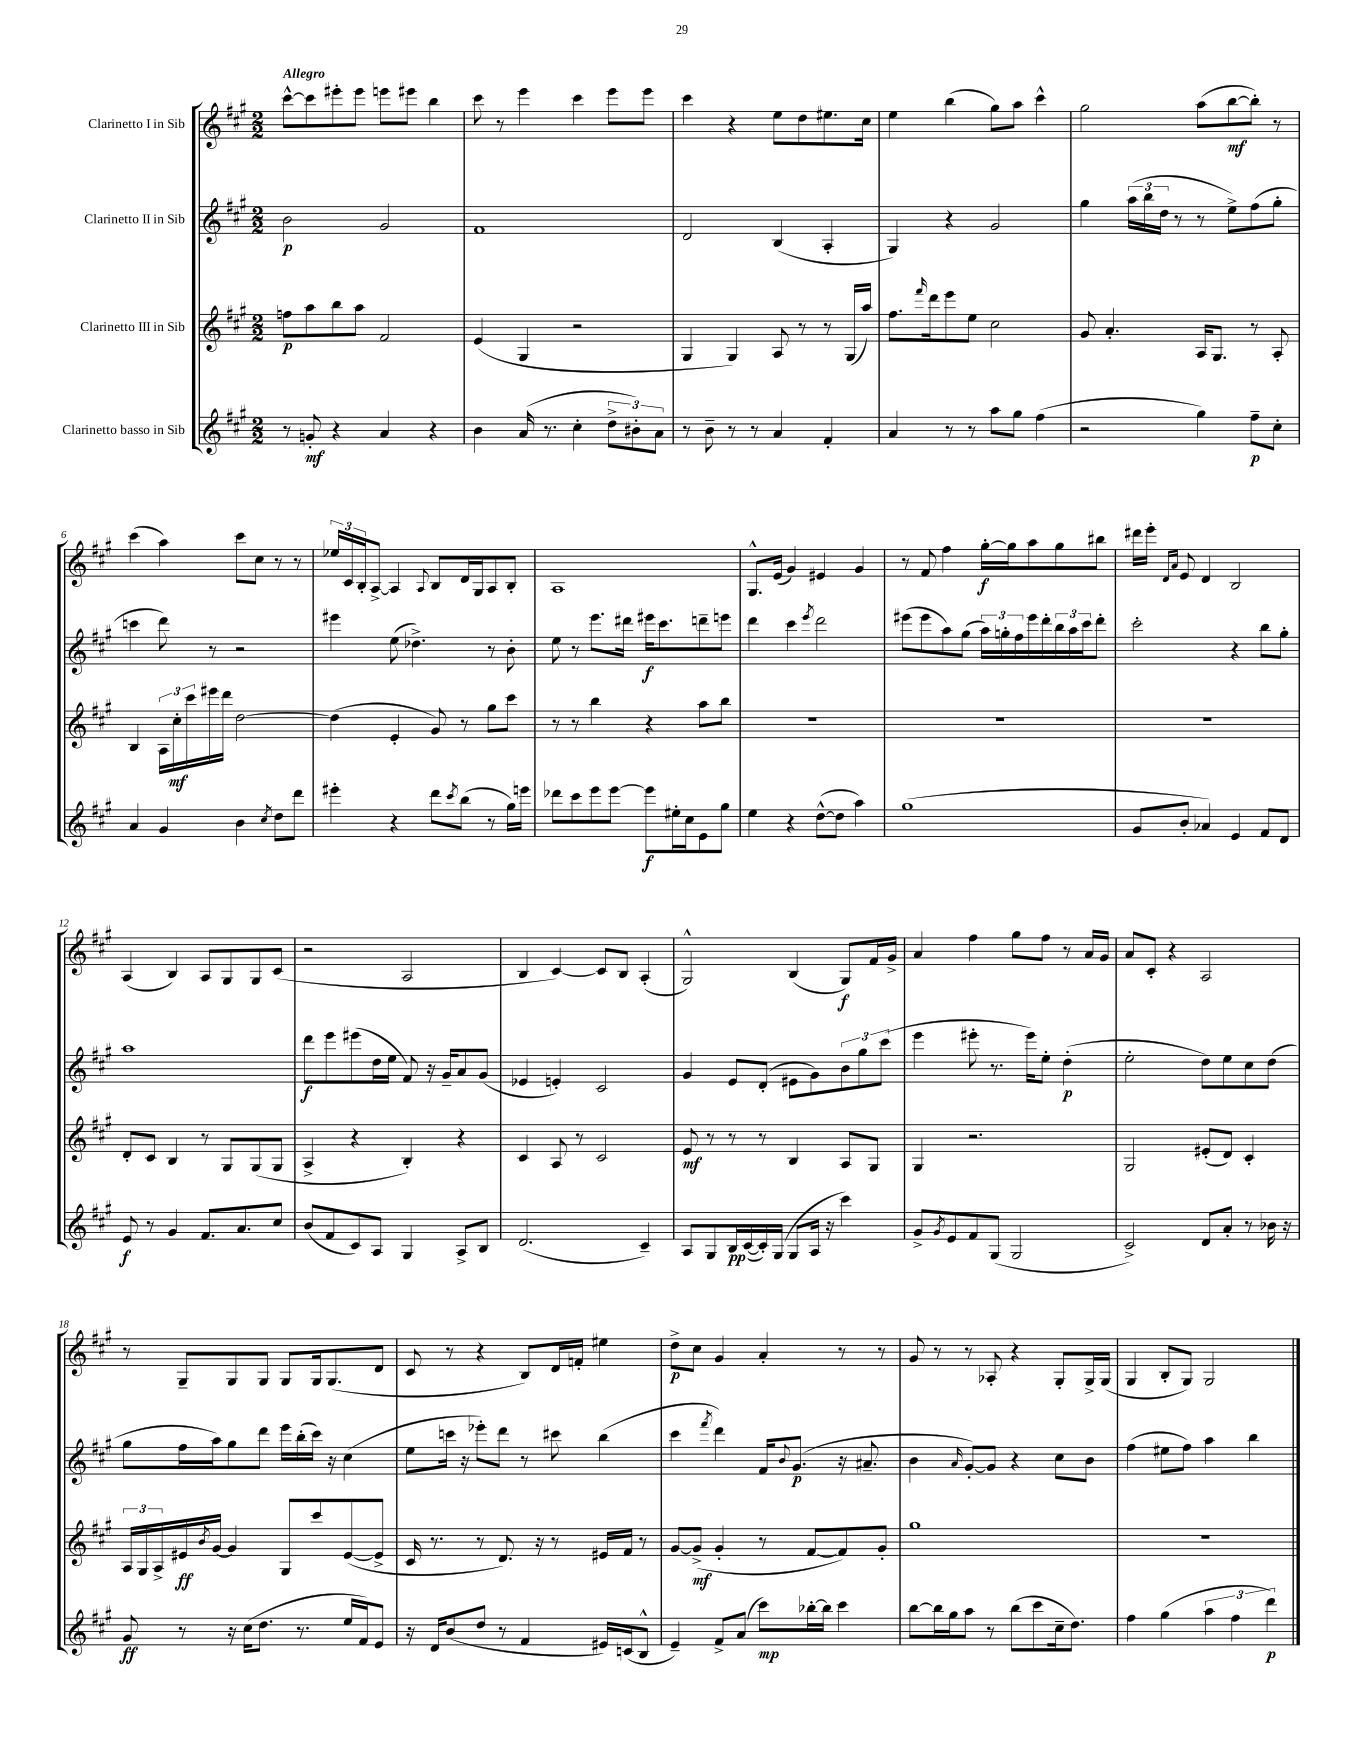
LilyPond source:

<<
\new StaffGroup <<
\new Staff = "s0" \with { instrumentName = "Clarinetto I in Sib" } {
    \clef treble \key a \major \numericTimeSignature \time 2/2 \tempo "Allegro"
    cis'''8~-^ cis'''8 eis'''8-. eis'''8 e'''8 eis'''8 b''4 |
    cis'''8 r8 e'''4 cis'''4 e'''8 e'''8 |
    cis'''4 r4 e''8 d''8 eis''8. cis''16 |
    e''4 b''4( gis''8) a''8 cis'''4-^ |
    gis''2 a''8( b''8~\mf b''8-.) r8 |
    cis'''4( a''4) cis'''8 cis''8 r8 r8 |
    \tuplet 3/2 { ees''16 cis'16 b16-. } a8~-> a4 \appoggiatura { a8 } b8 d'16 gis16 a8 b8-. |
    a1 |
    gis8.-^ e'16( gis'4) eis'4 gis'4 |
    r8 fis'8 fis''4 gis''16~-.\f gis''16 a''8 gis''8 bis''8 |
    dis'''16 e'''16-. \grace { d'16 a'16 } e'8 d'4 b2 |
    a4( b4) a8 gis8 gis8 cis'8( |
    r2 a2 |
    b4 cis'4~) cis'8 b8 a4-.( |
    gis2-^) b4( gis8\f) fis'16 gis'16-> |
    a'4 fis''4 gis''8 fis''8 r8 a'16 gis'16 |
    a'8 cis'8-. r4 a2 |
    r8 gis8-- gis8 gis8 gis8 gis16 gis8.( d'8 |
    cis'8 r8 r4 b8) d'16 f'16-. eis''4 |
    d''8->\p cis''8 gis'4 a'4-. r8 r8 |
    gis'8 r8 r8 aes8-. r4 gis8-. gis16-> gis16( |
    gis4 b8-. gis8) gis2 \bar "|." |
}
\new Staff = "s1" \with { instrumentName = "Clarinetto II in Sib" } {
    \clef treble \key a \major \numericTimeSignature \time 2/2
    b'2\p gis'2 |
    fis'1 |
    d'2 b4( a4-. |
    gis4) r4 gis'2 |
    gis''4 \tuplet 3/2 { a''16( b''16 d''16 } r8 r8 e''8->) fis''8( gis''8-. |
    c'''4 d'''8) r8 r2 |
    eis'''4 e''8( des''4.->) r8 b'8-. |
    e''8 r8 e'''8. dis'''16 eis'''16\f cis'''8. d'''8-- e'''8 |
    d'''4 cis'''4 \acciaccatura { e'''8 } d'''2 |
    eis'''8( eis'''8 a''8) gis''8( \tuplet 3/2 { a''16) g''16-. fis''16 } eis'''16 d'''16-. \tuplet 3/2 { b''16 a''16 cis'''16 } d'''8-. |
    cis'''2-. r4 b''8 gis''8-. |
    a''1 |
    d'''8\f e'''8 eis'''8( d''16 e''16 fis'8) r16 gis'16-- a'8 gis'8( |
    ees'4 e'4-.) cis'2 |
    gis'4 e'8 d'8-.( eis'8 gis'8) \tuplet 3/2 { b'8 gis''8 cis'''8( } |
    e'''4 eis'''8-. r8. eis'''16) e''8-. d''4-.\p( |
    e''2-. d''8) e''8 cis''8 d''8( |
    gis''8 fis''16 a''16) gis''8 d'''8 e'''16 b''16-.( cis'''16) r16 cis''4( |
    e''8 c'''16 r16 ees'''8-.) d'''8 r8 cis'''8 b''4( |
    cis'''4 \acciaccatura { fis'''8 } d'''4) fis'16 \appoggiatura { b'8 } gis'8.\p( r16 ais'8.-- |
    b'4 \grace { a'16 } gis'8~-.) gis'8 r4 cis''8 b'8 |
    fis''4( eis''8 fis''8) a''4 b''4 \bar "|." |
}
\new Staff = "s2" \with { instrumentName = "Clarinetto III in Sib" } {
    \clef treble \key a \major \numericTimeSignature \time 2/2
    f''8\p a''8 b''8 a''8 fis'2 |
    e'4( gis4 r2 |
    gis4 gis4) a8 r8 r8 gis16( a''16) |
    fis''8. \grace { fis'''16 } d'''16 e'''8 e''8 cis''2 |
    gis'8 a'4.-. a16 gis8. r8 a8-. |
    b4 \tuplet 3/2 { a16 cis''16-.\mf cis'''16 } eis'''16 d'''16 d''2~ |
    d''4( e'4-. gis'8) r8 gis''8 cis'''8 |
    r8 r8 b''4 r4 a''8 b''8 |
    R1 |
    R1 |
    R1 |
    d'8-. cis'8 b4 r8 gis8 gis8( gis8 |
    a4-> r4 b4-.) r4 |
    cis'4 a8 r8 cis'2 |
    e'8\mf r8 r8 r8 b4 a8 gis8 |
    gis4 r2. |
    gis2 eis'8-.( d'8) cis'4-. |
    \tuplet 3/2 { a16 gis16 a16-> } eis'16\ff \acciaccatura { b'8 } gis'16~ gis'4 gis8 cis'''8 eis'8~( eis'8-> |
    cis'16 r8. r8 d'8.) r16 r8 eis'16 fis'16 r8 |
    gis'8~ gis'8->\mf( gis'4-. r8 fis'8~ fis'8) gis'8-. |
    gis''1 |
    R1 \bar "|." |
}
\new Staff = "s3" \with { instrumentName = "Clarinetto basso in Sib" } {
    \clef treble \key a \major \numericTimeSignature \time 2/2
    r8 g'8-.\mf r4 a'4 r4 |
    b'4 a'16( r8. cis''4-. \tuplet 3/2 { d''8-> bis'8-.) a'8 } |
    r8 b'8-- r8 r8 a'4 fis'4-. |
    a'4 r8 r8 a''8 gis''8 fis''4( |
    r2 gis''4) fis''8--\p cis''8-. |
    a'4 gis'4 b'4 \acciaccatura { cis''8 } d''8 d'''8 |
    eis'''4-. r4 d'''8 \acciaccatura { cis'''8 } b''8( r8 gis''16) e'''16 |
    des'''8 cis'''8 e'''8 e'''8~ e'''8\f eis''16-. cis''16 e'8 gis''8 |
    e''4 r4 d''8~-^( d''8 a''4) |
    gis''1( |
    gis'8 b'8-. aes'4) e'4 fis'8 d'8 |
    e'8\f r8 gis'4 fis'8. a'8. cis''8 |
    b'8( fis'8 cis'8) a8 gis4 a8-> b8 |
    d'2.( cis'4--) |
    a8 gis8 b16\pp cis'16~( cis'16-.) gis16( gis8 a16 r16 cis'''4) |
    gis'8-> \acciaccatura { gis'8 } e'8 fis'8 gis8( gis2 |
    cis'2->) d'8 a'8-. r8 bes'16 r16 |
    gis'8\ff r8 r16 cis''16( d''8. r8. e''16 fis'16) e'8 |
    r16 d'16 b'8( d''8 r8 fis'4 eis'16) c'16( b8-^ |
    e'4--) fis'8-> a'8( cis'''8\mp) bes''16~-. bes''16 cis'''4 |
    b''8~ b''16 gis''16 a''8 r8 b''8( cis'''8 cis''16-- d''8.) |
    fis''4 gis''4( \tuplet 3/2 { a''4 fis''4 d'''4\p) } \bar "|." |
}
>>
>>
